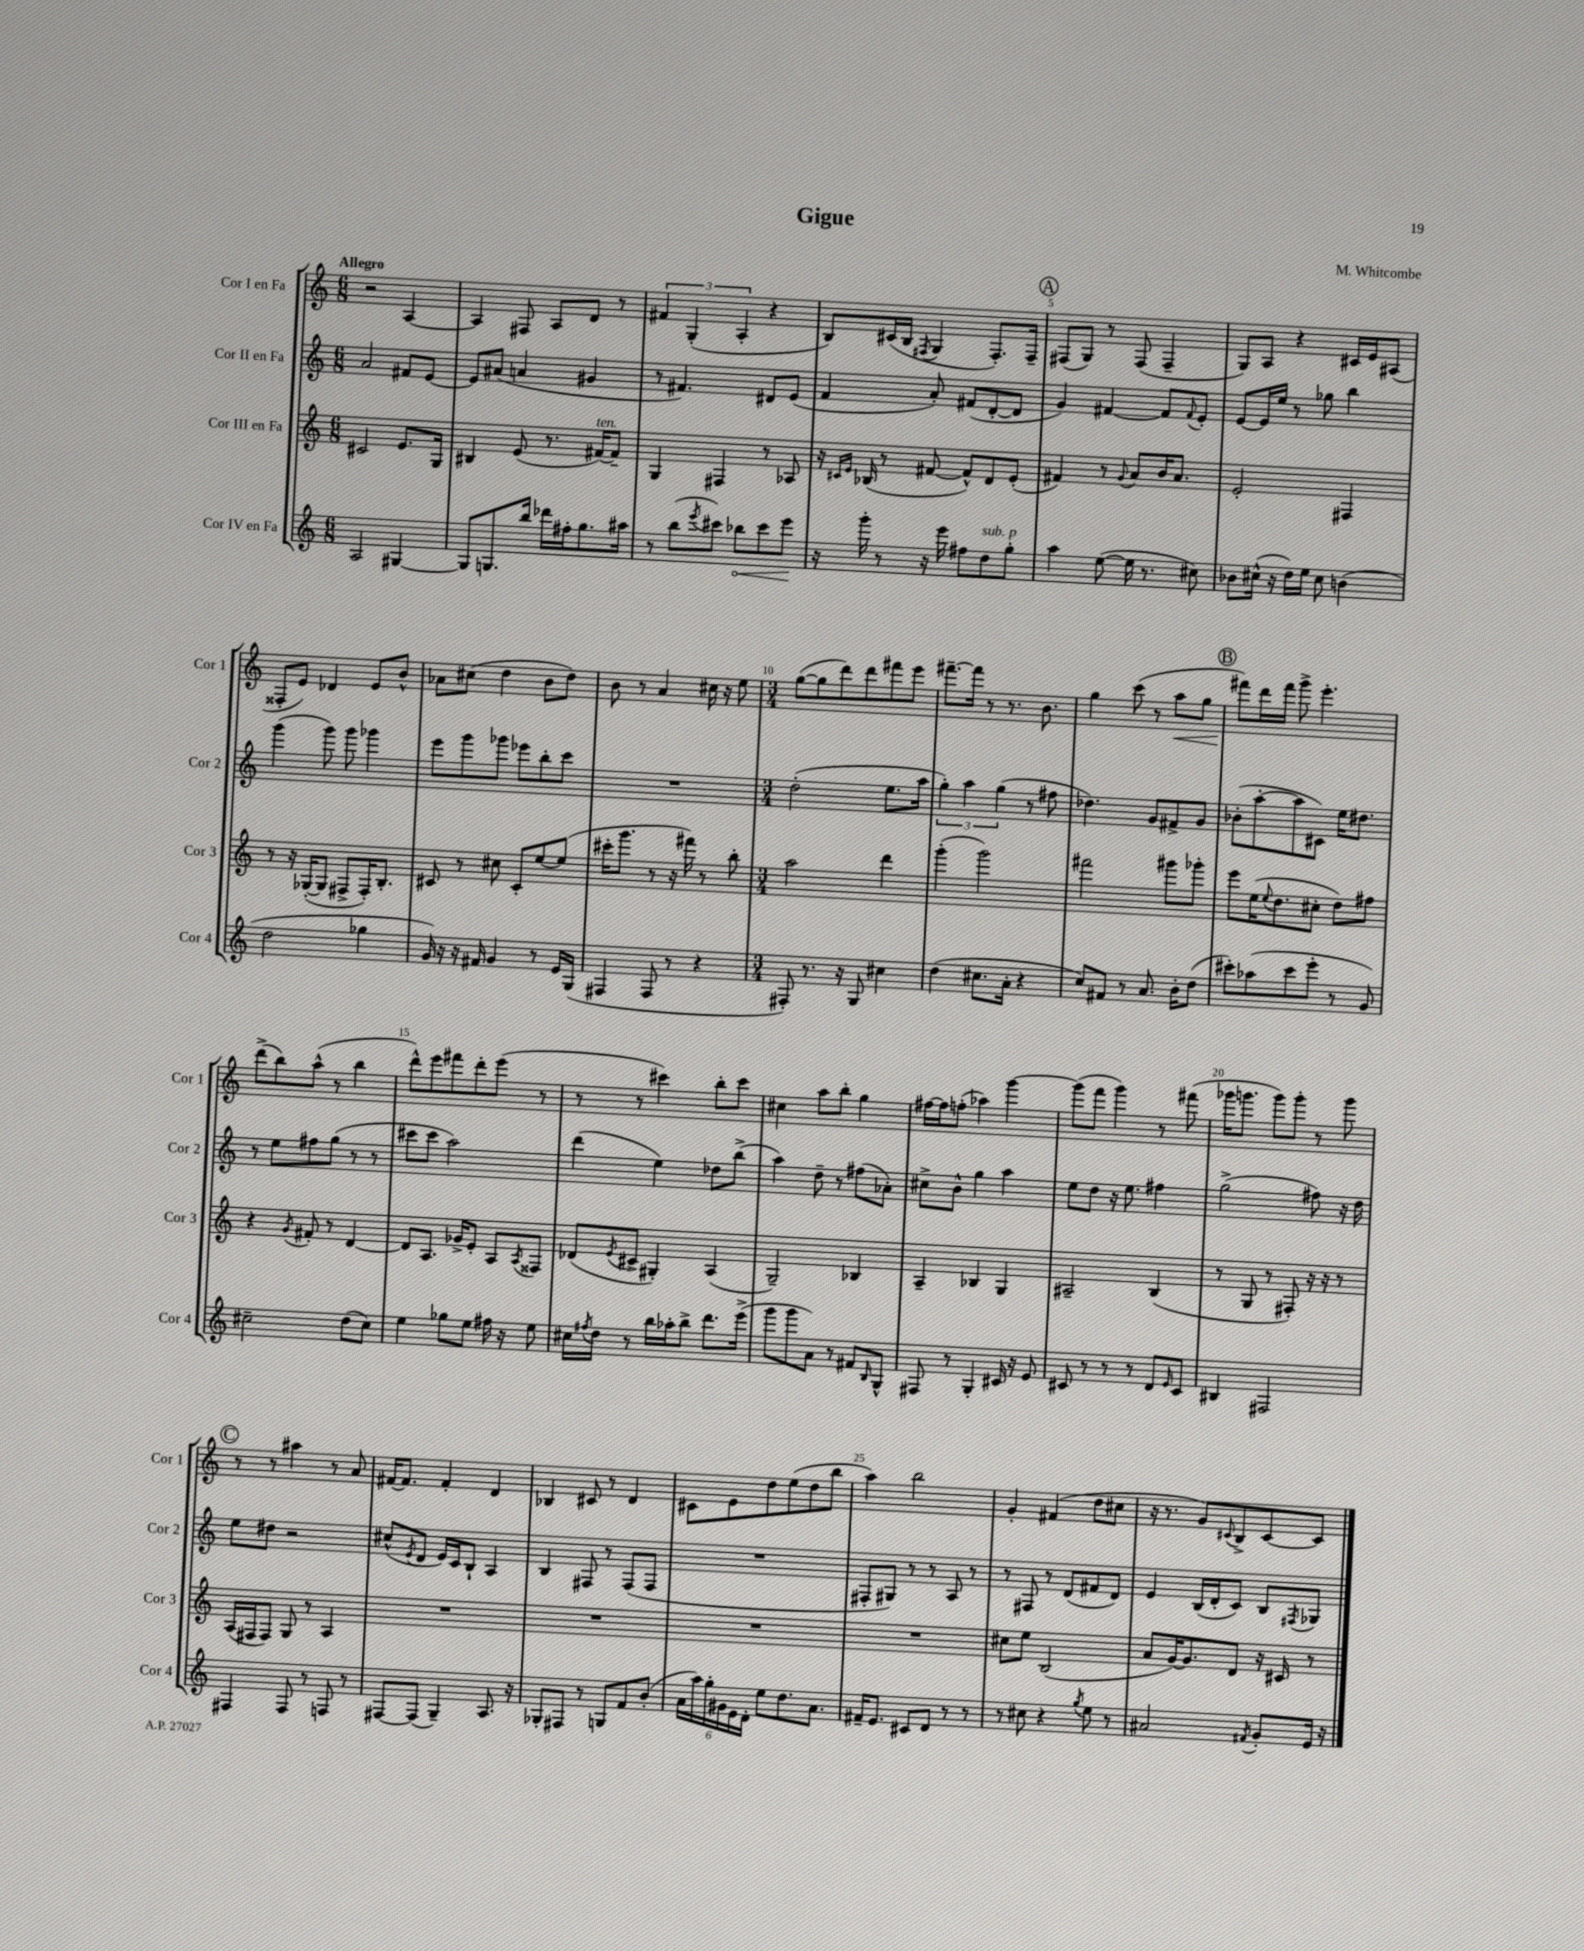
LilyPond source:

\header { title = "Gigue" composer = "M. Whitcombe" }
<<
\new StaffGroup <<
\new Staff = "s0" \with { instrumentName = "Cor I en Fa" shortInstrumentName = "Cor 1" } {
    \clef treble \key c \major \numericTimeSignature \time 6/8 \tempo "Allegro"
    r2 a4~ |
    a4 fis8 a8 d'8 r8 |
    \tuplet 3/2 { fis'4 g4-.( a4-. } r4 |
    b8) cis'16( b16 \acciaccatura { fis8 } g4 fis8.-.) fis16-- |
    \mark \markup { \circle "A" } fis8( g8) r8 fis8( fis4-- |
    g8) a8 r4 cis'16 e'16 ais8( |
    fisis8-. e'8) des'4 e'8 b'8-^ |
    aes'8 cis''8( d''4 b'8 d''8) |
    b'8 r8 a'4 cis''16 r16 e''8 |
    \numericTimeSignature \time 3/4 g''8~( g''8 d'''8) d'''8 fis'''8 e'''8 |
    fis'''8.~-- fis'''16 r8 r8. b'8. |
    g''4 c'''8( r8 a''8\< g''8 |
    \mark \markup { \circle "B" } fis'''8\!) d'''16 fis'''16 g'''8-> e'''4.-. |
    d'''8->( b''8) a''8-^( r8 b''4 |
    d'''8-^) e'''8 fis'''8 d'''8-. e'''8( r8 |
    r8 r8 cis'''4) b''8-. cis'''8 |
    cis''4 a''8 b''8-. g''4 |
    fis''16~ fis''16 f''8-.( aes''4) g'''4~ |
    g'''8( f'''8 g'''4) r8 fis'''8( |
    ges'''16 g'''8. g'''8) g'''8-. r8 g'''8 |
    \mark \markup { \circle "C" } r8 r8 ais''4 r8 a'8 |
    fis'16~ fis'8. fis'4-. d'4 |
    bes4 cis'8 r8 d'4 |
    cis'8 e'8 d''8 e''8( d''8 b''8 |
    a''4) b''2 |
    g'4-. fis'4( d''8 cis''8 |
    r16 r8. g'8) \appoggiatura { cis'8 } b8-> cis'8~ cis'8 \bar "|." |
}
\new Staff = "s1" \with { instrumentName = "Cor II en Fa" shortInstrumentName = "Cor 2" } {
    \clef treble \key c \major \numericTimeSignature \time 6/8
    a'2 fis'8 e'8~ |
    e'8 ais'8( a'4 gis'4 |
    r8 fis'4.) dis'8 e'8( |
    f'4 a'8-.) fis'8( d'8~-. d'8 |
    \mark \markup { \circle "A" } g'4) fis'4~ fis'8 \appoggiatura { fis'8 } e'8-. |
    e'8~ e'16 e''16 r8 ges''8 b''4 |
    g'''4( g'''8) g'''8 ges'''4 |
    e'''8 g'''8 ges'''8 ees'''8 b''8-. c'''8 |
    R2. |
    \numericTimeSignature \time 3/4 d''2-.( e''8. a''16 |
    \tuplet 3/2 { g''4-.) a''4 g''4( } r8 fis''8 |
    des''4.) g'8 fis'8-> g'8 |
    \mark \markup { \circle "B" } bes'8-.( a''8~-. a''8 cis'8) e''16 dis''8. |
    r8 e''8 fis''8 g''8( r8 r8 |
    cis'''8 cis'''8 a''2) |
    d'''4( e''4) des''8 b''8->( |
    a''4) d''8-- r8 fis''8( aes'8-.) |
    cis''8-> b'8-^ g''4 a''4 |
    e''8 d''8 r16 e''8. fis''4 |
    g''2->( fis''8) r16 d''16 |
    \mark \markup { \circle "C" } e''8 dis''8 r2 |
    cis''8-^( \acciaccatura { e'8 } d'8 e'16) c'16 b8-! a4 |
    b4 fis8 r8 fis8( fis8 |
    R2. |
    fis8-. gis8) r8 r8 a8 r8 |
    r8 fis8 r8 d'8( fis'8 d'8) |
    e'4 b16( d'16-. c'8) b8 \acciaccatura { fis8 } ges8 \bar "|." |
}
\new Staff = "s2" \with { instrumentName = "Cor III en Fa" shortInstrumentName = "Cor 3" } {
    \clef treble \key c \major \numericTimeSignature \time 6/8
    cis'2 e'8. g16 |
    bis4 e'8( r8. fis'16~^\markup { \italic "ten." }) fis'8-- |
    g4 fis4 r8 aes8 |
    r16 \grace { cis'16 e'16 } bes16( r8 fis'8~ fis'8-^) d'8 e'8-.( |
    \mark \markup { \circle "A" } fis'4) r8 \appoggiatura { g'8 } a'8 b'16 a'8. |
    e'2-. fis4 |
    r8 r16 ges16~-.( ges8 fis8-> fis16-.) b8.-. |
    cis'8 r8 cis''8 cis'8-. e''8~ e''8( |
    cis'''16-. g'''8. r8 r16 fis'''16) r8 b''8-. |
    \numericTimeSignature \time 3/4 a''2 d'''4 |
    g'''4-.( g'''2) |
    fis'''2 gis'''8 ges'''8-. |
    \mark \markup { \circle "B" } e'''8 e''16( \appoggiatura { e''8 } d''8. cis''8-. d''8) fis''8 |
    r4 \acciaccatura { g'8 } fis'8-. r8 d'4~ |
    d'8 a8. ges'16-> e'8-. a8 \acciaccatura { a8 } fisis8 |
    des'8( \acciaccatura { e'8 } cis'8-> gis4-.) a4( |
    g2--) bes4 |
    a4-- bes4 g4 |
    ais2-- b4( |
    r8 g8 r8 fis8-.) r16 r16 r8 |
    \mark \markup { \circle "C" } a16( fis16 fis8) g8 r8 a4 |
    R2. |
    R2. |
    R2. |
    R2. |
    cis''8 e''8 b2( |
    a'8 g'16~) g'8. d'8 r16 cis'16 r8 \bar "|." |
}
\new Staff = "s3" \with { instrumentName = "Cor IV en Fa" shortInstrumentName = "Cor 4" } {
    \clef treble \key c \major \numericTimeSignature \time 6/8
    a2 gis4~ |
    gis8 g8. b''16 des'''16 fis''16-. g''8. ais''16 |
    r8 b''8( \acciaccatura { e'''8 } cis'''8) \once \override Hairpin.circled-tip = ##t bes''8\< cis'''8 e'''8\! |
    r16 g'''16-. r8 r16 e'''16 fis''8 d''8^\markup { \italic "sub. p" } g''8-. |
    \mark \markup { \circle "A" } a''4 e''8~( e''16 r8. cis''8) |
    bes'8 cis''16-^( r16 d''16) e''16 cis''8 b'4( |
    d''2 ges''4 |
    g'16) r16 r16 fis'16 g'4 r8 e'16 g16( |
    fis4 fis8 r8 r4 |
    \numericTimeSignature \time 3/4 fis8-.) r8. r16 g8 cis''4 |
    d''4( cis''8. a'16-. r4 |
    c''8) fis'8 r8 a'8. b'16-. d''8( |
    \mark \markup { \circle "B" } cis'''8-.) aes''8( cis'''8 e'''8-. r8 g'8) |
    cis''2-- d''8( cis''8) |
    e''4 ges''8 e''8 fis''16 r16 e''8 |
    cis''16 \acciaccatura { fis''8 } d''16 r8 b''16 aes''16-. b''8-> d'''8. e'''16->( |
    g'''8 g'''8 a'8) r8 fis'8 \grace { b16 } g8-^ |
    fis8 r8 g4-. cis'16 r16 e'8 |
    cis'8 r8 r8 r8 d'8 \grace { e'16 } cis'8 |
    bis4 fis2 |
    \mark \markup { \circle "C" } fis4 fis8 r8 f8 r8 |
    fis8~ fis8( g4--) a8. r16 |
    ges8-. fis8 r8 g8 f'8 b'8-.( |
    \tuplet 6/4 { a'16 a''16) g''16-. gis'16 e'16 d'16-. } e''8 d''8. a'8. |
    fis'16-- e'8. cis'8 d'8 r8 r8 |
    r8 cis''8 r4 \acciaccatura { g''8 } e''8 r8 |
    ais'2 \acciaccatura { fis'8 } g'8-. e'16 r16 \bar "|." |
}
>>
>>
\layout { \context { \Score \override BarNumber.break-visibility = ##(#f #t #t) barNumberVisibility = #(every-nth-bar-number-visible 5) } }
